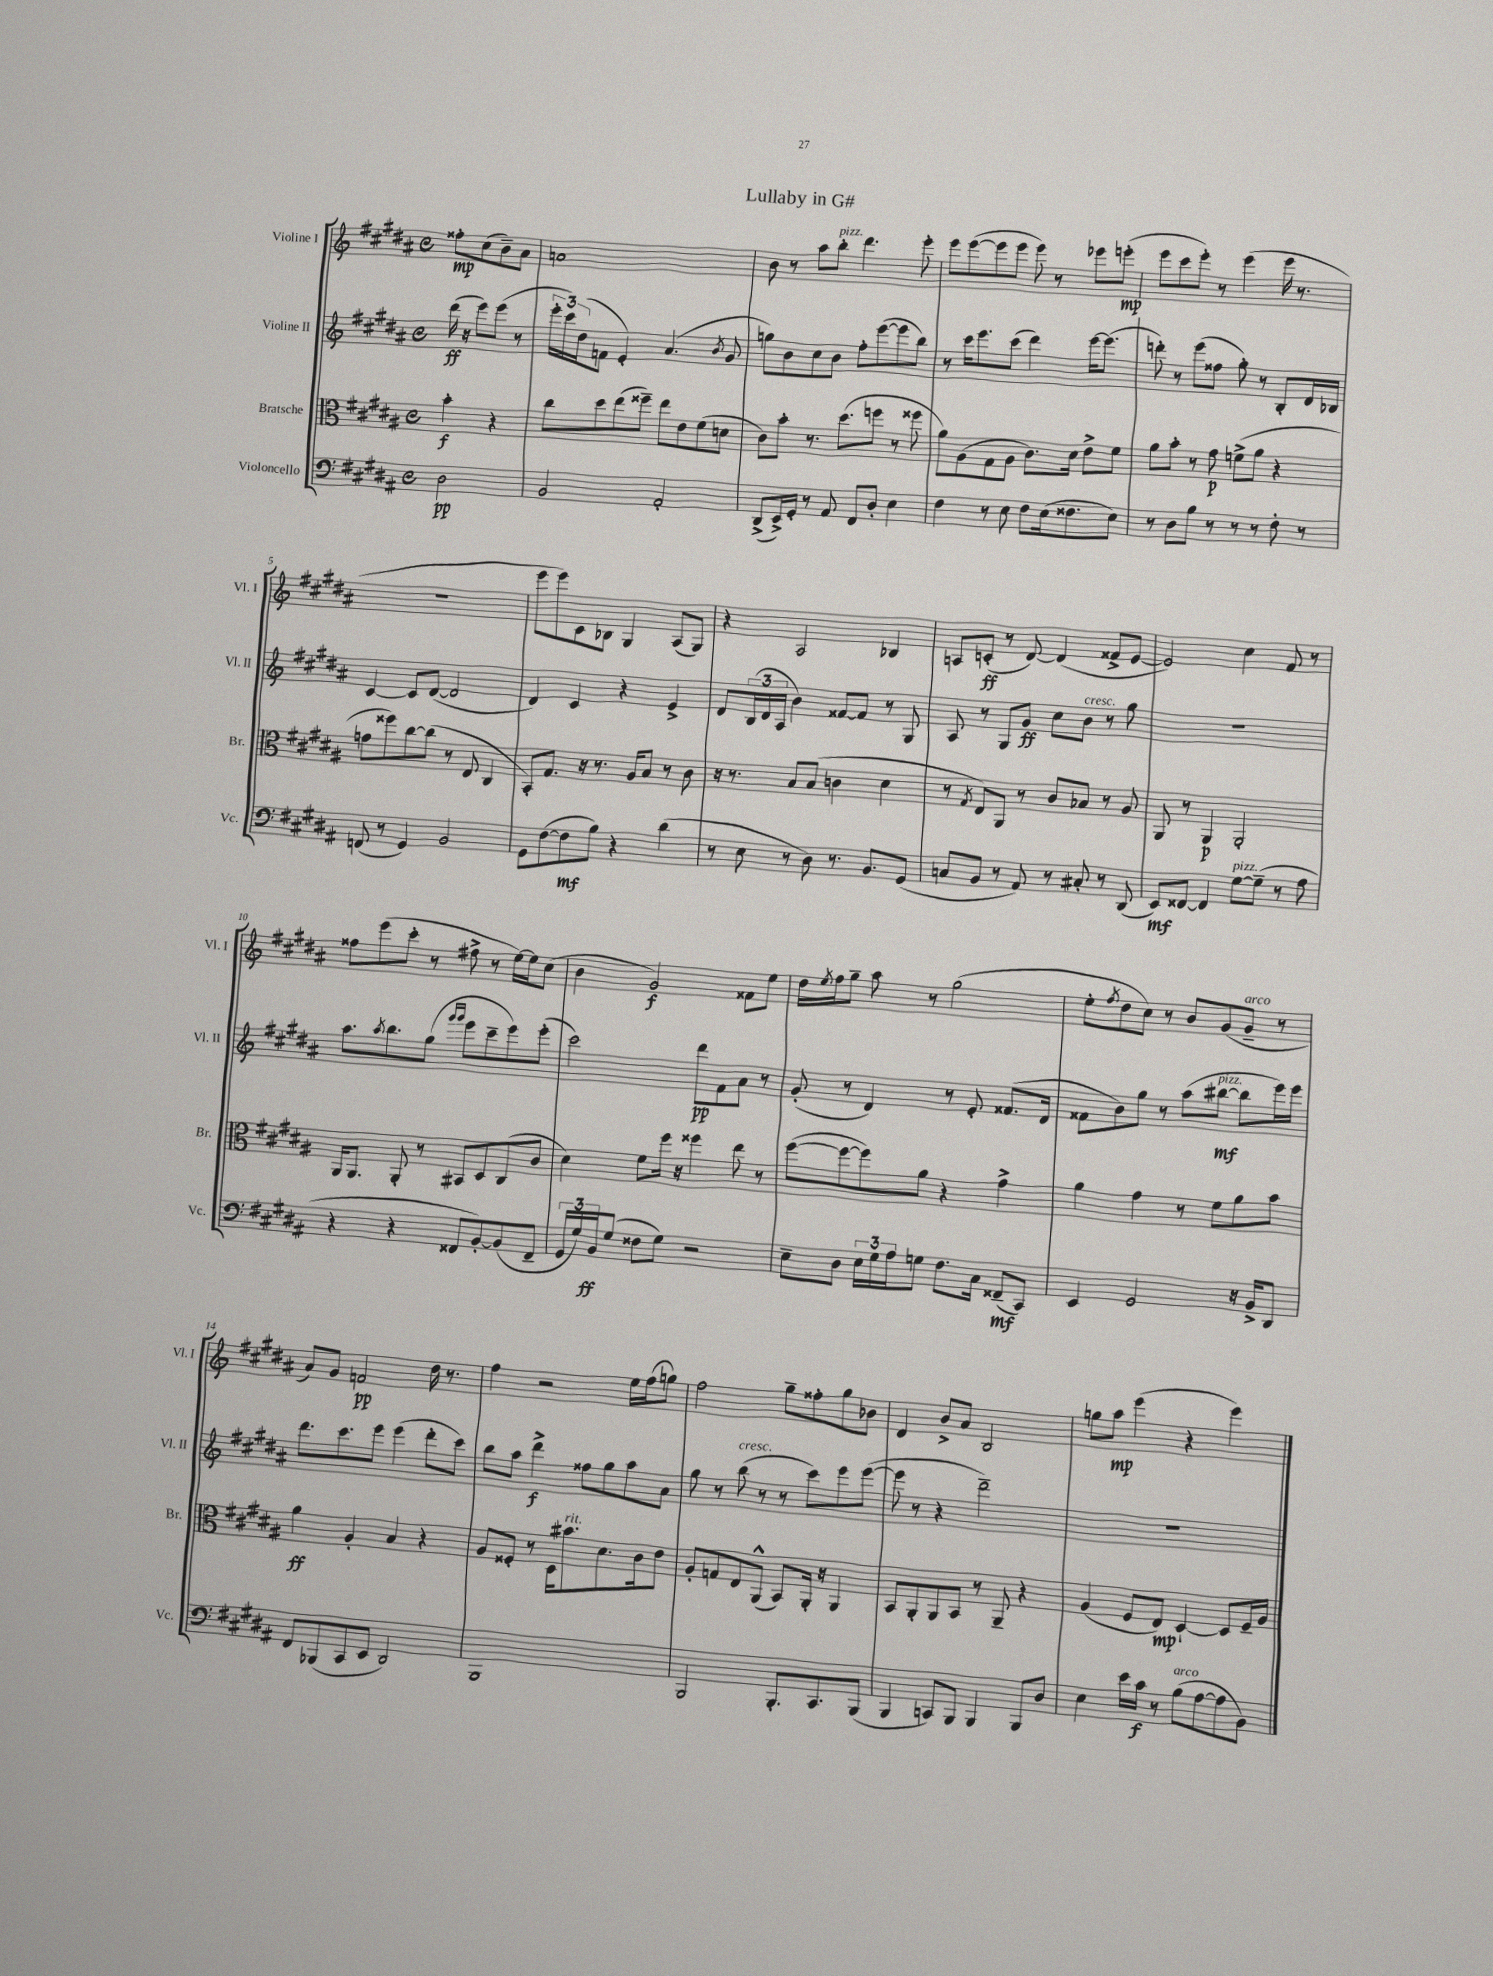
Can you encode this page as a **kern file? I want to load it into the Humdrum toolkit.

**kern	**kern	**kern	**kern
*staff4	*staff3	*staff2	*staff1
*clefF4	*clefC3	*clefG2	*clefG2
*k[f#c#g#d#a#]	*k[f#c#g#d#a#]	*k[f#c#g#d#a#]	*k[f#c#g#d#a#]
*M4/4	*M4/4	*M4/4	*M4/4
*met(c)	*met(c)	*met(c)	*met(c)
2D#\	4b'\	(16ddd#\	8ff##'\L
.	.	16r	.
.	.	8eee\L)	(8cc#\
.	4r	(8eee\J	8b~\)
.	.	8r	8a#\J
=	=	=	=
2BB/	8cc#\L	24eee'\LL	1a
.	.	24ccc#\)	.
.	.	(24dd#\J	.
.	8dd#\	8f\J	.
.	(8ee\	4e'/)	.
.	8ff##~\J)	.	.
2AA#'/	8ee\L	(4.a#/	.
.	8e\	.	.
.	(8f#\	.	.
.	.	8qb/	.
.	8d\J	8g#/	.
=	=	=	=
(8DD#^/L	8c#\L)	8gg\L)	8b\
16EE^/L)	8b'\J	8b\	8r
16GG#'/JJ	.	.	.
8r	8.r	8cc#\	8aa#\L
8AA#/	.	8b\J	8bb'\J
.	(8.dd#\L	.	.
8FF#/L	.	8ff#'\L	4.ddd#\
8D#'/J	8ff\J	([8eee\	.
4E\	8r	8eee\]	.
.	8ff##\	8bb\J)	8eee'\
=	=	=	=
4F#\	8a#\L)	8r	8eee\L
.	(8A#\	16ccc#\LK	([8eee\
.	.	8.eee\	.
8r	8G#\	.	8eee\]
8E\	8A#\J	(8ccc#\J	8eee\J
8F#\L	8.c#\L)	4ddd#\)	8eee\)
(16E\k	.	.	8r
8.F##\	16d#\Jk	.	.
.	8e^\L	[16eee\LK	8eee-\L
.	.	(8.eee\]J	.
8E\J)	8f#\J	.	(8eee'\J
=	=	=	=
8r	8a#\L	8ddd'\)	8eee\L
8D#\L	8b'\J	8r	8ccc#\
8B\J	8r	(8eee\L	8eee'\J)
8r	8g#\	8ff##\J	8r
8r	(8f^\L	8gg#'\)	(4eee\
8r	8a#\J	8r	.
8F#'\	4r	8B'/L	16eee\
.	.	.	8.r
8r	.	16d#/L	.
.	.	16B-/JJ	.
=	=	=	=
(8FF/	8g\L	[4c#/	1r
8r	8ff##\)	.	.
4GG#/)	[8cc#\	8c#/]L	.
.	(8cc#\]J	([8d#/J	.
2BB/	8r	2d#/]	.
.	8E/	.	.
.	4C#/	.	.
=	=	=	=
8GG#\L	8BB'/L)	4d#/)	8eee\L
([8F#\	8.G#/J	.	8eee\)
8F#\]	.	4c#/	8c#\
.	16r	.	.
8B\J)	8.r	.	8B-\J
4r	.	4r	4G#/
.	16A#/LK	.	.
.	8B/J	.	.
(4d#\	8r	4e^/	(8A#/L
.	8c#\	.	8G#/J)
=	=	=	=
8r	16r	8d#/L	4r
.	8.r	.	.
8E\	.	(24B/L	.
.	.	24d#/	.
.	.	24A#/JJ	.
8r	8B/L	4b\)	2A#/
8D#\)	(8B/J	.	.
8.r	4c\	[8f##/L	.
.	.	8f##/]J	.
8.BB/L	.	.	.
.	4d#\	8r	4B-/
(8GG#/J	.	8G#/	.
=	=	=	=
8C/L	8r	8A#/	8A/L
.	8qG#/	.	.
8BB/J	8E/L)	8r	(8c'/J
8r	8AA#/J	8G#/L	8r
8AA#/)	8r	8g#/J	[8d#/)
8r	8c#/L	8cc#\L	(4d#/]
8C#'/	8B-/J	8b\J	.
8r	8r	8r	8f##^/L
(8DD#/	8A#/	8gg#\	[8e/J
=	=	=	=
8EE/L)	8AA#/	1r	2e/])
[8FF##/J	8r	.	.
4FF##/]	4AA#/	.	.
[8G#\L	2AA#'/	.	4cc#\
(8G#~\]J	.	.	.
8r	.	.	8f#/
8A#\	.	.	8r
=	=	=	=
4r	16AA#/LK	8.aa#\L	8ff##\L
.	8.AA#/J	.	.
.	.	.	(8eee\
.	.	8qaa#/	.
.	.	8.bb\	.
4r	8AA#'/	.	8ccc#'\J
.	8r	(8gg#\J	8r
.	.	16qqggg#/LL	.
.	.	16qqggg#/JJ	.
8FF##/L	8BB#/L	8eee\L	8ff#^\
[8BB'/)	8D#/	8ccc#~\	8r
(8BB/]	(8C#/	8eee\)	[16ee\LL)
.	.	.	16ee\]J
8FF##~/J	8c#/J	(8eee'\J	(8cc#\J
=	=	=	=
24GG#/LL	4d#\)	2ccc#\)	4b\
24G#/)	.	.	.
24BB/J	.	.	.
(8G#/J	.	.	.
8F##\L	8f#\L	.	2g#/)
8G#\J)	16ff#\Jk	.	.
.	16r	.	.
2r	4ff##\	8ddd#\L	.
.	.	8f#\	.
.	8ee\	8a#\J	8f##\L
.	8r	8r	8ee\J
=	=	=	=
8E~\L	([8ff#\L	(8g#'/	16dd#\LL
.	.	.	8qee/
.	.	.	16ff#\J
8D#\J	8ff#\_	8r	8gg#~\J
24E\LL	8ff#\])	4d#/)	8aa#\
24G#\	.	.	.
24A#\J	.	.	.
8G\J	8a#\J	.	8r
8.F#\L	4r	8r	(2gg#\
.	.	8e'/	.
16C#\Jk	.	.	.
(8FF##~/L	4g#^\	(8.f##/L	.
8CC#/J)	.	.	.
.	.	16d#/Jk	.
=	=	=	=
4EE/	4a#\	8f##\L	8ee'\L
.	.	.	8qff#/
.	.	8b\)	8dd#\
2GG#/	4g#\	8gg#\J	8cc#\J)
.	.	8r	8r
.	8r	(8aa#\L	8b/L
.	8f#\L	[8bb#\J	(8g#/
16r	8a#\	8bb#\]L	8g#~/J
16BB^/LK	.	.	.
8DD#/J	8b\J	16eee\L)	8r
.	.	16eee\JJ	.
=	=	=	=
8FF#/L	4a#\	8.ddd#\L	8a#/L)
(8BBB-/	.	.	8g#/J
.	.	8.ccc#\	.
8CC#/	4A#'/	.	2f/
8EE/J	.	8eee\J	.
2DD#/)	4B/	(4eee\	.
.	4r	8ddd#'\L	16dd#\
.	.	.	8.r
.	.	8ccc#\J)	.
=	=	=	=
1BBB	8A#/L	8bb\L	4ff#\
.	8F##'/J	8aa#\J	.
.	8r	4ddd#^\	2r
.	16D#\LK	.	.
.	8.b#\	.	.
.	.	8ff##\L	.
.	8.d#\	8gg#\	.
.	.	8aa#\	16ee\LL
.	16c#\k	.	(16ff#\J
.	8e\J	8a#\J	8gg\J)
=	=	=	=
2BBB/	8A#'/L	8gg#\	2ff#\
.	8G/	8r	.
.	8E/	(8bb\	.
.	(8AA#^^/J	8r	.
8.BBB'/L	8BB/L)	8r	8gg#~\L
.	16AA#'/Jk	8ccc#\L)	8ff##'\
8.CC#/	16r	.	.
.	4AA#/	8eee\	8gg#\
(8BBB/J	.	([8eee\J	8b-\J
=	=	=	=
4BBB/	8BB/L	8eee\]	4d#/
.	8AA#'/	8r	.
8CC/L)	8AA#/	4r	8b^/L
8BBB/J	8BB/J	.	8a#/J
4BBB/	8r	2ddd#~\)	2B/
.	8AA#~/	.	.
8BBB/L	4r	.	.
8D#/J	.	.	.
=	=	=	=
4E\	(4A#/	1r	8gg\L
.	.	.	8aa#\J
16e\LL	8F#/L	.	(4eee\
16c#\JJ	.	.	.
8r	8E/J)	.	.
(8B\L	[4D#`/	.	4r
[8A#\	.	.	.
8A#\]	8D#/]L	.	4eee\)
8BB\J)	16F#~/L	.	.
.	16A#/JJ	.	.
==	==	==	==
*-	*-	*-	*-
